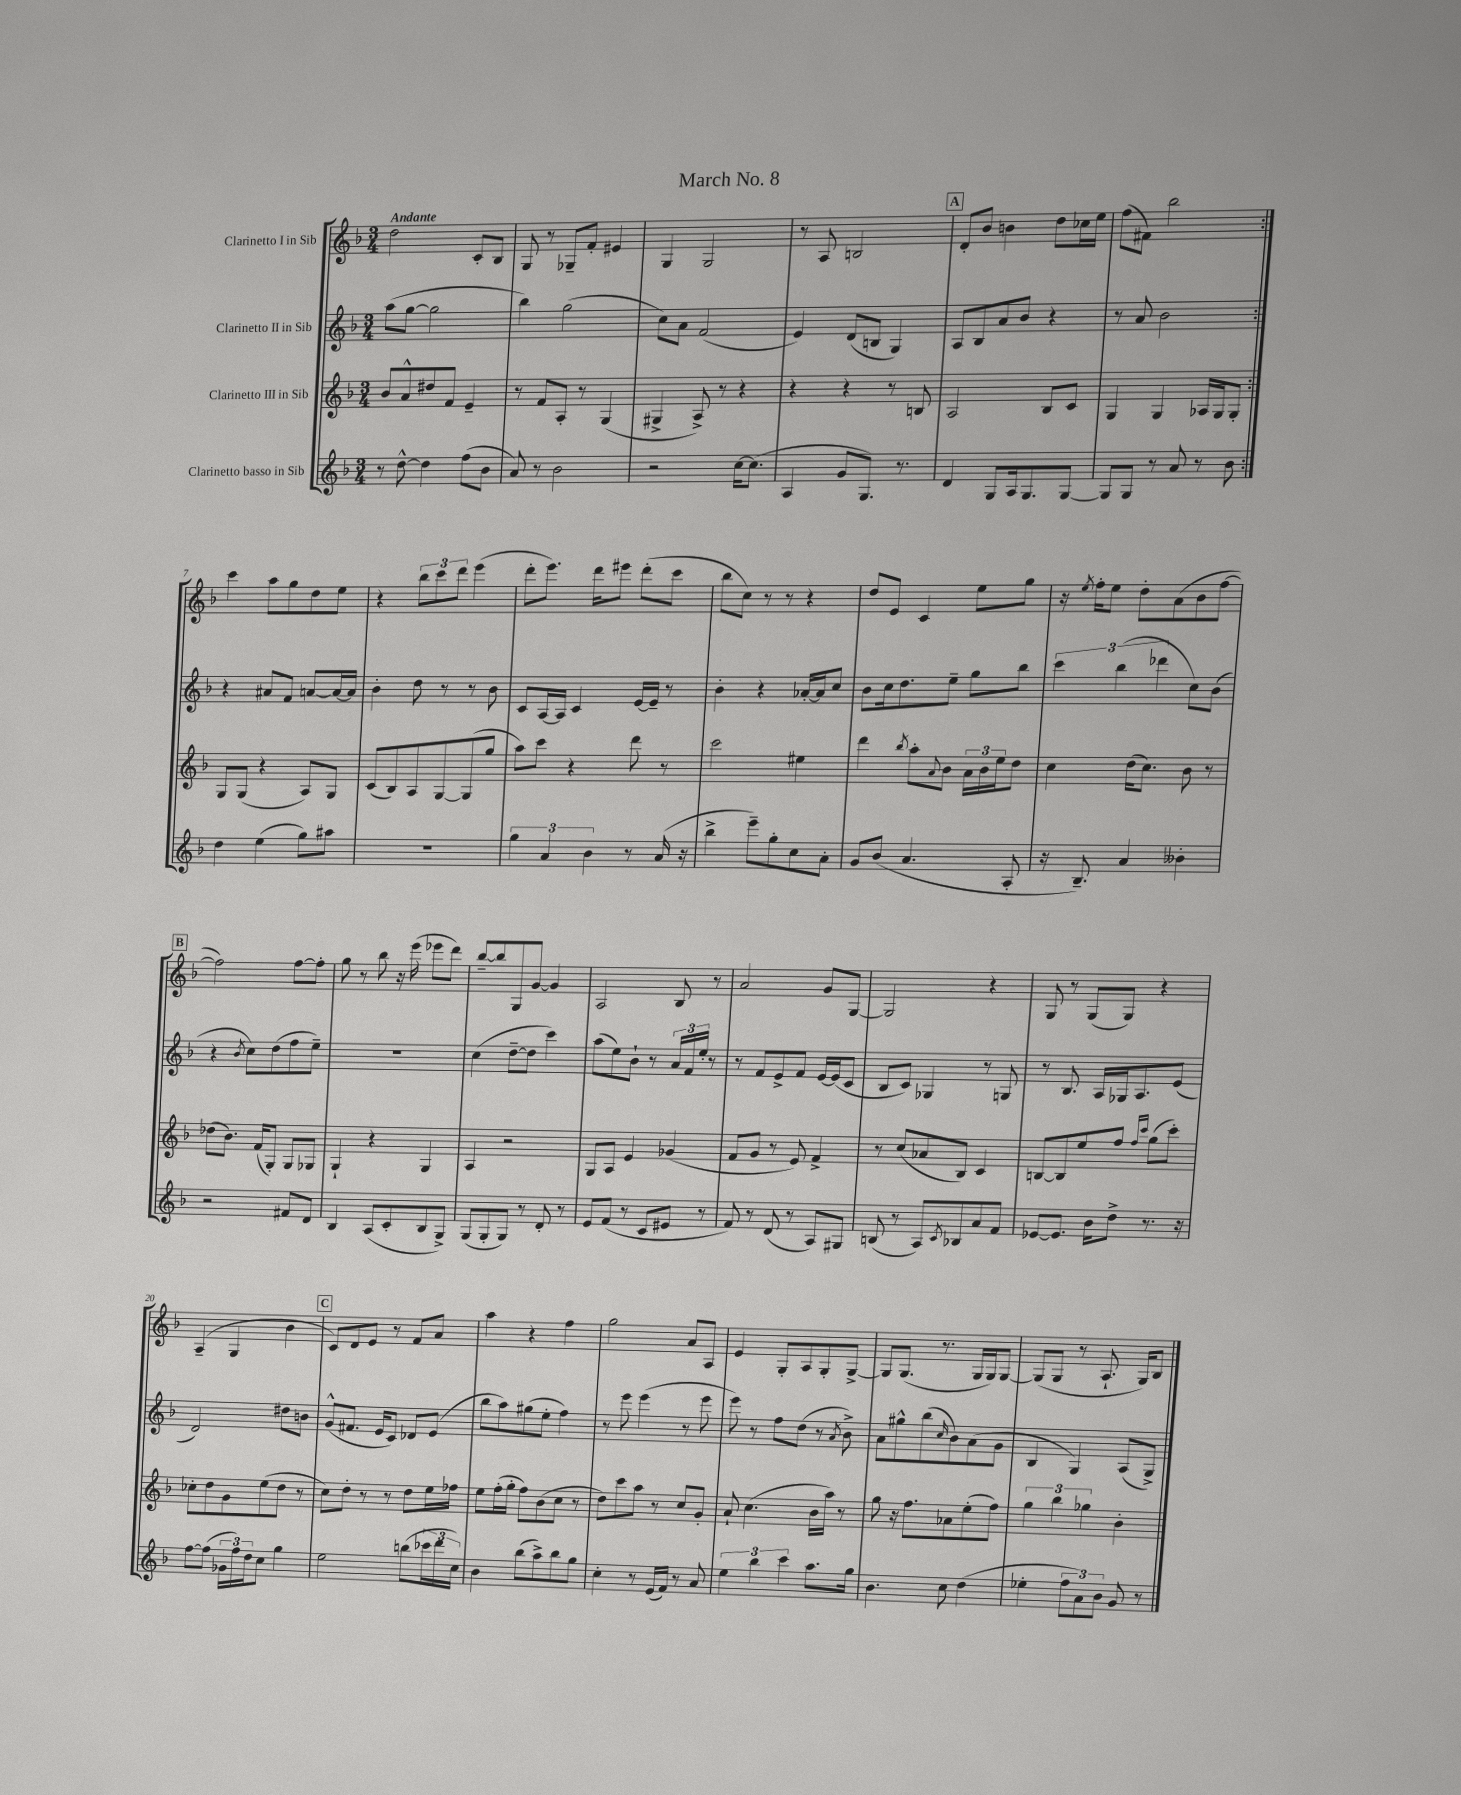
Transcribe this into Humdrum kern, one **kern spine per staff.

**kern	**kern	**kern	**kern
*staff4	*staff3	*staff2	*staff1
*clefG2	*clefG2	*clefG2	*clefG2
*k[b-]	*k[b-]	*k[b-]	*k[b-]
*M3/4	*M3/4	*M3/4	*M3/4
8r	8b-	(8aa	2dd
[8dd^^	8a^^	[8gg	.
4dd]	8dd#	2gg]	.
.	8f	.	.
(8ff	4e~	.	8c'
8b-	.	.	8B-
=	=	=	=
8a)	8r	4bb-)	8G
8r	8f	.	8r
2b-	8A'	(2gg	8G-~
.	8r	.	8f'
.	(4G	.	4e#
=	=	=	=
2r	4G#^	8cc)	4G
.	.	8a	.
.	8A^)	(2f	2G
.	8r	.	.
[16cc	4r	.	.
(8.cc]	.	.	.
=	=	=	=
4A	4r	4e)	8r
.	.	.	8A
8g	4r	(8d	2B
8.G)	.	8B	.
.	8r	4G)	.
8.r	.	.	.
.	8B	.	.
=	=	=	=
4d	2A	8A	8d'
.	.	8B-	8b-
8G	.	8a	4b
16A	.	8b-	.
8.G	.	.	.
.	8B-	4r	8dd
[8G	8c	.	16cc-
.	.	.	16ee
=	=	=	=
8G]	4G	8r	(8ff
8G	.	8a	8f#)
8r	4G	2b-	2bb-
8a	.	.	.
8r	16A-	.	.
.	16G	.	.
8b-	8G'	.	.
=:|!	=:|!	=:|!	=:|!
4dd	8G	4r	4ccc
.	(8G	.	.
(4ee	4r	8a#	8aa
.	.	8f	8gg
8gg)	8A)	[8a	8dd
8aa#	8G	16a_	8ee
.	.	16a]	.
=	=	=	=
2.r	(8c	4b-'	4r
.	8B-)	.	.
.	8A	8dd	12bb-
.	.	.	12ccc
.	[8G	8r	.
.	.	.	12ddd
.	(8G]	8r	(4eee
.	8gg	8b-	.
=	=	=	=
6gg	8aa)	8c	8ddd'
.	8ccc	[16A	8.eee)
6a	.	.	.
.	.	16A]	.
.	4r	4c	.
.	.	.	16ddd
6b-	.	.	.
.	.	.	8eee#
8r	8ddd	[16e	(8ddd'
.	.	16e~]	.
(16a	8r	8r	8ccc
16r	.	.	.
=	=	=	=
4bb-^	2ccc	4b-'	8bb-
.	.	.	8cc)
8eee~)	.	4r	8r
8gg'	.	.	8r
8cc	4ee#	[16a-'	4r
.	.	16a-]	.
8a'	.	8cc	.
=	=	=	=
8g	4ddd	8b-	8dd
(8b-	.	16cc	8e
.	.	8.dd	.
.	8qbb-	.	.
4.a	8aa'	.	4c
.	8qqa	.	.
.	8b-	8ee~	.
.	24a	8gg	8ee
.	24b-	.	.
.	24ee	.	.
8A'	8dd	8bb-	8gg
=	=	=	=
16r	4cc	6ccc	16r
.	.	.	8qee
8.B-~)	.	.	16ff'
.	.	.	8ee
.	.	(6bb-	.
4a	(16dd	.	8dd'
.	8.cc)	.	.
.	.	6ddd-	.
.	.	.	(8a
4b--'	8b-	8cc)	8b-
.	8r	(8b-	[8ff
=	=	=	=
2r	(8dd-	4r	2ff])
.	8.b-)	.	.
.	.	8qb-	.
.	.	8cc)	.
.	(16f	.	.
.	8G')	(8dd	.
8f#	8G	8ff	[8ff
8d	8G-	8ee~)	8ff']
=	=	=	=
4B-	4G`	2.r	8gg
.	.	.	8r
(8A	4r	.	8bb-
8c'	.	.	16r
.	.	.	(16eee
8B-	4G	.	8eee-
8G^)	.	.	8ddd)
=	=	=	=
(8G	4A	(4cc	[8bb-~
8G'	.	.	8bb-]
8G)	2r	[8dd~	8G
8r	.	8dd]	[8g
8d'	.	4ccc)	4g]
8r	.	.	.
=	=	=	=
8e	8G	(8aa	2A
(8f	8A	8ee)	.
8r	4e	8b-`	.
8c	.	8r	.
8e#	(4g-	24a	8B-
.	.	24f	.
.	.	24ee'	.
8r	.	8r	8r
=	=	=	=
8f)	8f	8r	2a
8r	8g	8f	.
(8d	8r	8e^	.
8r	8e)	8f	.
8A)	4f^	[16e	8g
.	.	(16e]	.
8G#	.	8c	[8G
=	=	=	=
(8B	8r	8B-	2G]
8r	(8cc	8c)	.
8A)	8a-	4G-	.
8qc	.	.	.
8B-	8B-)	.	.
8a	4c	8r	4r
8f	.	8G	.
=	=	=	=
[8e-	[8B	8r	8G
8.e-]	8B]	8.B-	8r
.	8ee	.	(8G
16b-	.	16A	.
8dd^	8ff	16G-	8G)
.	.	8.A	.
.	16qqff	.	.
.	16qqccc	.	.
8.r	(8gg	.	4r
.	8ccc')	(8e	.
16r	.	.	.
=	=	=	=
[8ff	8cc-'	2d)	(4A~
(8ff]	8dd	.	.
24g-	8g	.	4G
24ff)	.	.	.
24dd	.	.	.
8cc	(8ee	.	.
4gg	8dd	8dd#	4b-
.	8r	8b	.
=	=	=	=
2ee	8cc)	(8g^^	8c)
.	8dd'	8.f#	8d
.	8r	.	8e
.	.	16e	.
.	8r	8c)	8r
(8bb	8dd	8d-	8f
24ccc-	16ee	(8e	8a
24ddd	.	.	.
.	16ff-	.	.
24cc)	.	.	.
=	=	=	=
4b-	8ee	8bb-	4aa
.	(16ff'	8aa)	.
.	16gg'	.	.
(8bb-	8ff)	(8gg#	4r
8aa^)	(8b-	8ee'	.
8bb-	8cc	4ff)	4ff
8gg	8r	.	.
=	=	=	=
4cc'	8dd)	8r	2gg
.	8ccc	8eee	.
8r	8aa	(4eee	.
(16e	8r	.	.
16f)	.	.	.
8r	8cc	8r	8a
8a	8g'	8eee	8A
=	=	=	=
6ee	8a`	8eee)	4e
.	(4.cc	8r	.
6bb-	.	.	.
.	.	8ff	8G'
6ccc	.	.	.
.	.	(8dd	8A
8.aa	16b-	8r	8G'
.	16aa)	.	.
.	.	8qa	.
.	8r	8b-^)	[8G^
16gg	.	.	.
=	=	=	=
4.b-	8gg	8a	8G]
.	16r	8gg#^^	(8.G
.	8.ff	.	.
.	.	(8bb-	.
.	.	.	8.r
.	.	16qqcc	.
8cc	8a-	8b-)	.
(4dd	(8ee'	(8a	16G
.	.	.	16G)
.	8ff)	8g	[8G
=	=	=	=
4ee-'	6gg	4B-	(8G]
.	.	.	8G
.	6bb-	.	.
12ff	.	4G)	8r
12a)	6gg-	.	.
.	.	.	8.A`
12b-	.	.	.
8g	4b-'	(8A	.
.	.	.	16G)
8r	.	8G^)	8B-
==	==	==	==
*-	*-	*-	*-
